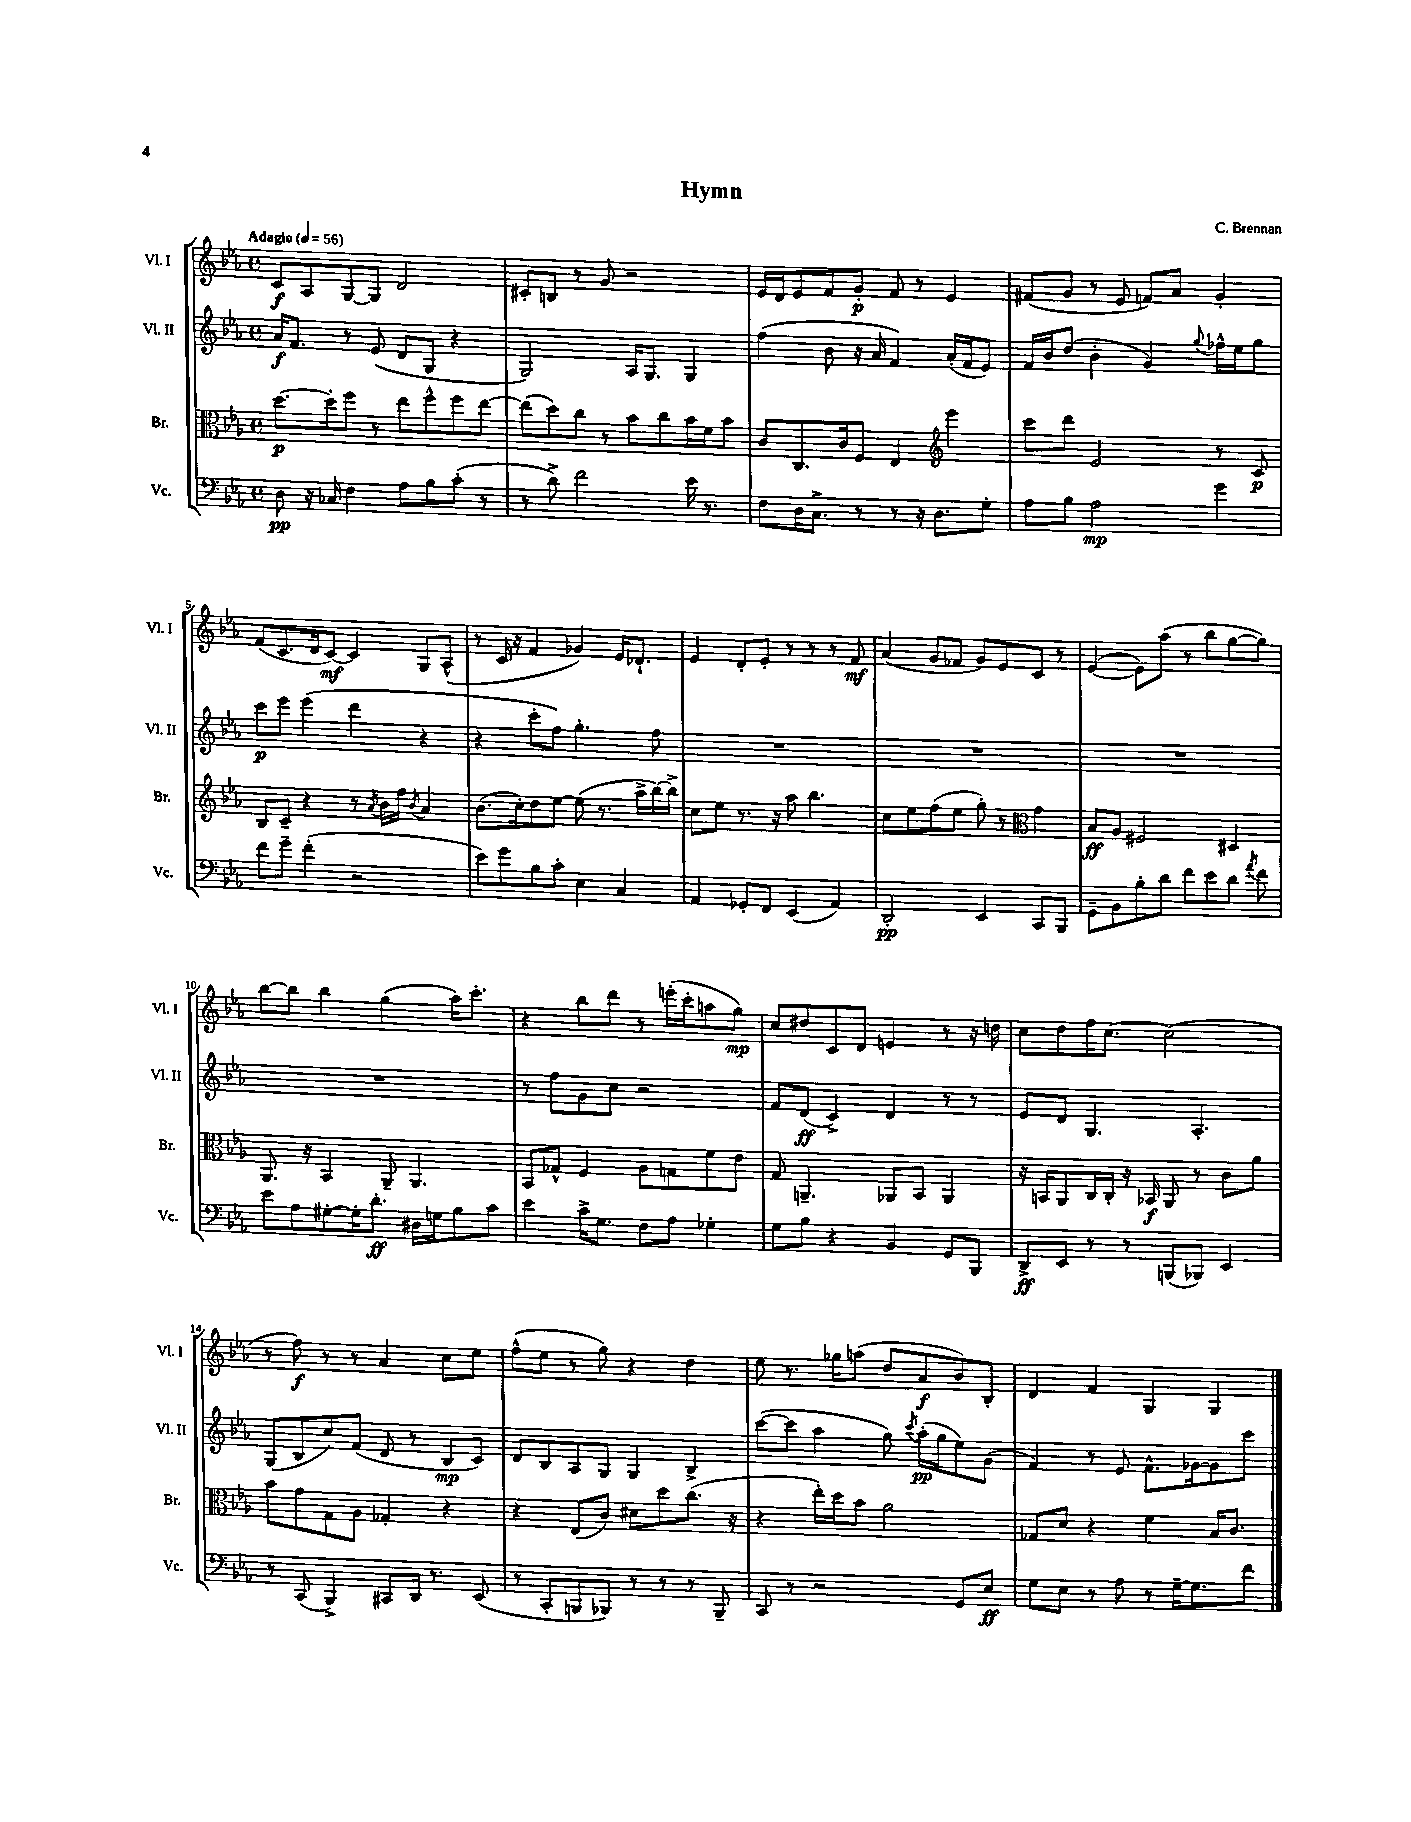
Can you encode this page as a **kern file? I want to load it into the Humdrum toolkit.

**kern	**kern	**kern	**kern
*staff4	*staff3	*staff2	*staff1
*clefF4	*clefC3	*clefG2	*clefG2
*k[b-e-a-]	*k[b-e-a-]	*k[b-e-a-]	*k[b-e-a-]
*M4/4	*M4/4	*M4/4	*M4/4
*met(c)	*met(c)	*met(c)	*met(c)
*MM56	*MM56	*MM56	*MM56
8D	[8.dd	16a-	8c
.	.	8.f	.
16r	.	.	8A-
16C-	16dd']	.	.
4F	8ff	8r	[8G
.	8r	(8e-	8G]
8A-	8ee-	8d	2d
8B-	8ff^^	8G	.
(8c'	8ff	4r	.
8r	[8ee-	.	.
=	=	=	=
8r	(8ee-]	2G)	8c#'
8d^)	8dd)	.	8B
2f	8cc	.	8r
.	8r	.	8g
.	8b-	16A-	2r
.	.	8.G	.
.	8cc	.	.
16e-	16b-	4G	.
8.r	16f	.	.
.	8b-	.	.
=	=	=	=
8F	8c	(4ff	16e-
.	.	.	16d
16D	8.C	.	8e-
8.C^	.	.	.
.	.	8b-	8f
.	16c	.	.
8r	8F	16r	8g'
.	.	16a-	.
8r	4E-	4f)	8f
16r	.	.	8r
8.D	.	.	.
*	*clefG2	*	*
.	4eee-	(16a-'	4e-
.	.	16f	.
8G'	.	8e-)	.
=	=	=	=
8A-	8ccc	16f	(8f#
.	.	16b-	.
8B-	8ddd	(8dd	8g
2A-	2e-	4b-'	8r
.	.	.	8e-
.	.	4g)	8f)
.	.	.	8a-
.	.	8qqgg	.
4g	8r	16ff-^^	4g'
.	.	16ee-	.
.	8c	8gg	.
=	=	=	=
8f	8B-	8ccc	(8f
8g~	8c~	8eee-	8.c
(4f'	4r	(4eee-	.
.	.	.	16d
.	.	.	[8c)
2r	8r	4ddd	4c]
.	8qa-	.	.
.	16b-	.	.
.	16ff	.	.
.	8qb-	.	.
.	4a-	4r	8G
.	.	.	(8A-^^
=	=	=	=
8e-)	(8.b-	4r	8r
8g	.	.	16c
.	16cc')	.	16r
8B-	8dd	8ccc'	4f
8c'	[8ee-	8ff)	.
4E-	(8ee-]	4.gg'	4g-)
.	8.r	.	.
4C	.	.	16e-
.	16aa-^	.	8.d-`
.	[16bb-)	8ff	.
.	16bb-^]	.	.
=	=	=	=
4AA-	8cc	1r	4e-
.	8ee-	.	.
8GG-'	8.r	.	8d'
8FF	.	.	8e-'
.	16r	.	.
(4EE-	8aa-	.	8r
.	4.bb-	.	8r
4AA-)	.	.	8r
.	.	.	8f
=	=	=	=
2DD'	8cc	1r	(4a-
.	8ee-	.	.
.	(8ff	.	8g
.	8ee-	.	8f-
4EE-	8gg')	.	8g)
.	8r	.	8e-
*	*clefC3	*	*
8CC	4g	.	8c
8BBB-	.	.	8r
=	=	=	=
8GG~	8B-	1r	([4e-
8BB-	8A-	.	.
8B-'	2F#	.	8e-])
8d	.	.	(8aa-
8f	.	.	8r
8e-	.	.	8bb-
8d	4D#	.	[8gg
8qa-	.	.	.
8f	.	.	8gg])
=	=	=	=
8e-	8.AA-	1r	[8bb-
8A-	.	.	8bb-]
.	16r	.	.
[8G#'	4BB-	.	4bb-
16G#']	.	.	.
8.d'	.	.	.
.	8AA-~	.	(4gg
16D#	4.AA-	.	.
16G	.	.	.
8B-	.	.	16aa-)
.	.	.	8.ccc'
8c	.	.	.
=	=	=	=
4e-	8BB-	8r	4r
.	8G-^^	8ff	.
16c^	4F	8g	8bb-
8.G	.	.	.
.	.	8cc	8ddd
8F	8A-	2r	8r
8A-	8G	.	(16eee'
.	.	.	16ccc'
4G-'	8f	.	8aa
.	8e-	.	8gg)
=	=	=	=
8G	8G	8f	8cc
8B-	4.AA~	(8d	8dd#
4r	.	4c^)	8c
.	.	.	8d
4BB-	8AA-	4d	4e
.	8BB-	.	.
8GG	4AA-	8r	8r
8BBB-	.	8r	16r
.	.	.	16dd
=	=	=	=
8DD^	16r	8e-	8cc
.	16BB	.	.
8EE-	8AA-	8d	8dd
8r	16C	4.G	16ff
.	16C'	.	[8.cc
8r	16r	.	.
.	16BB-	.	.
(8BBB	8AA-	.	(2cc]
8BBB-)	8r	4.A-'	.
4EE-	8c	.	.
.	8a-	.	.
=	=	=	=
8r	8b-	(8G	8r
(8CC	8g	8B-	8ff)
4BBB-^)	8G	8cc)	8r
.	8A-	(8f	8r
8CC#	4G-'	8d	4a-
16DD	.	8r	.
8.r	.	.	.
.	4r	8B-	8cc
(8EE-	.	8c)	8ee-
=	=	=	=
8r	4r	8d	(8ff^^
8CC'	.	8B-	8ee-
8BBB	(8E-	8A-	8r
8BBB-)	8c)	8G	8gg)
8r	8d#	4G	4r
8r	8dd	.	.
8r	(8.cc	4B-^	4dd
8BBB-~	.	.	.
.	16r	.	.
=	=	=	=
8CC	4r	([8ccc	8ee-
8r	.	8ccc]	8.r
2r	16ee-')	4aa-	.
.	16dd	.	16gg-
.	8b-	.	(8aa
.	2a-	8gg)	8dd
.	.	8qccc	.
.	.	(16aa-'	8a-
.	.	16gg	.
8GG	.	8ee-)	8b-)
8E-	.	(8g	8B-'
=	=	=	=
8G	8G-	4f)	4d
8E-	8d	.	.
8r	4r	8r	4f
8A-	.	8e-	.
8r	4f	8.f^^	4G
[16G~	.	.	.
8.G]	.	[16g-	.
.	16B-	8g-]	4G
.	8.c	.	.
8f	.	8ccc	.
==	==	==	==
*-	*-	*-	*-
